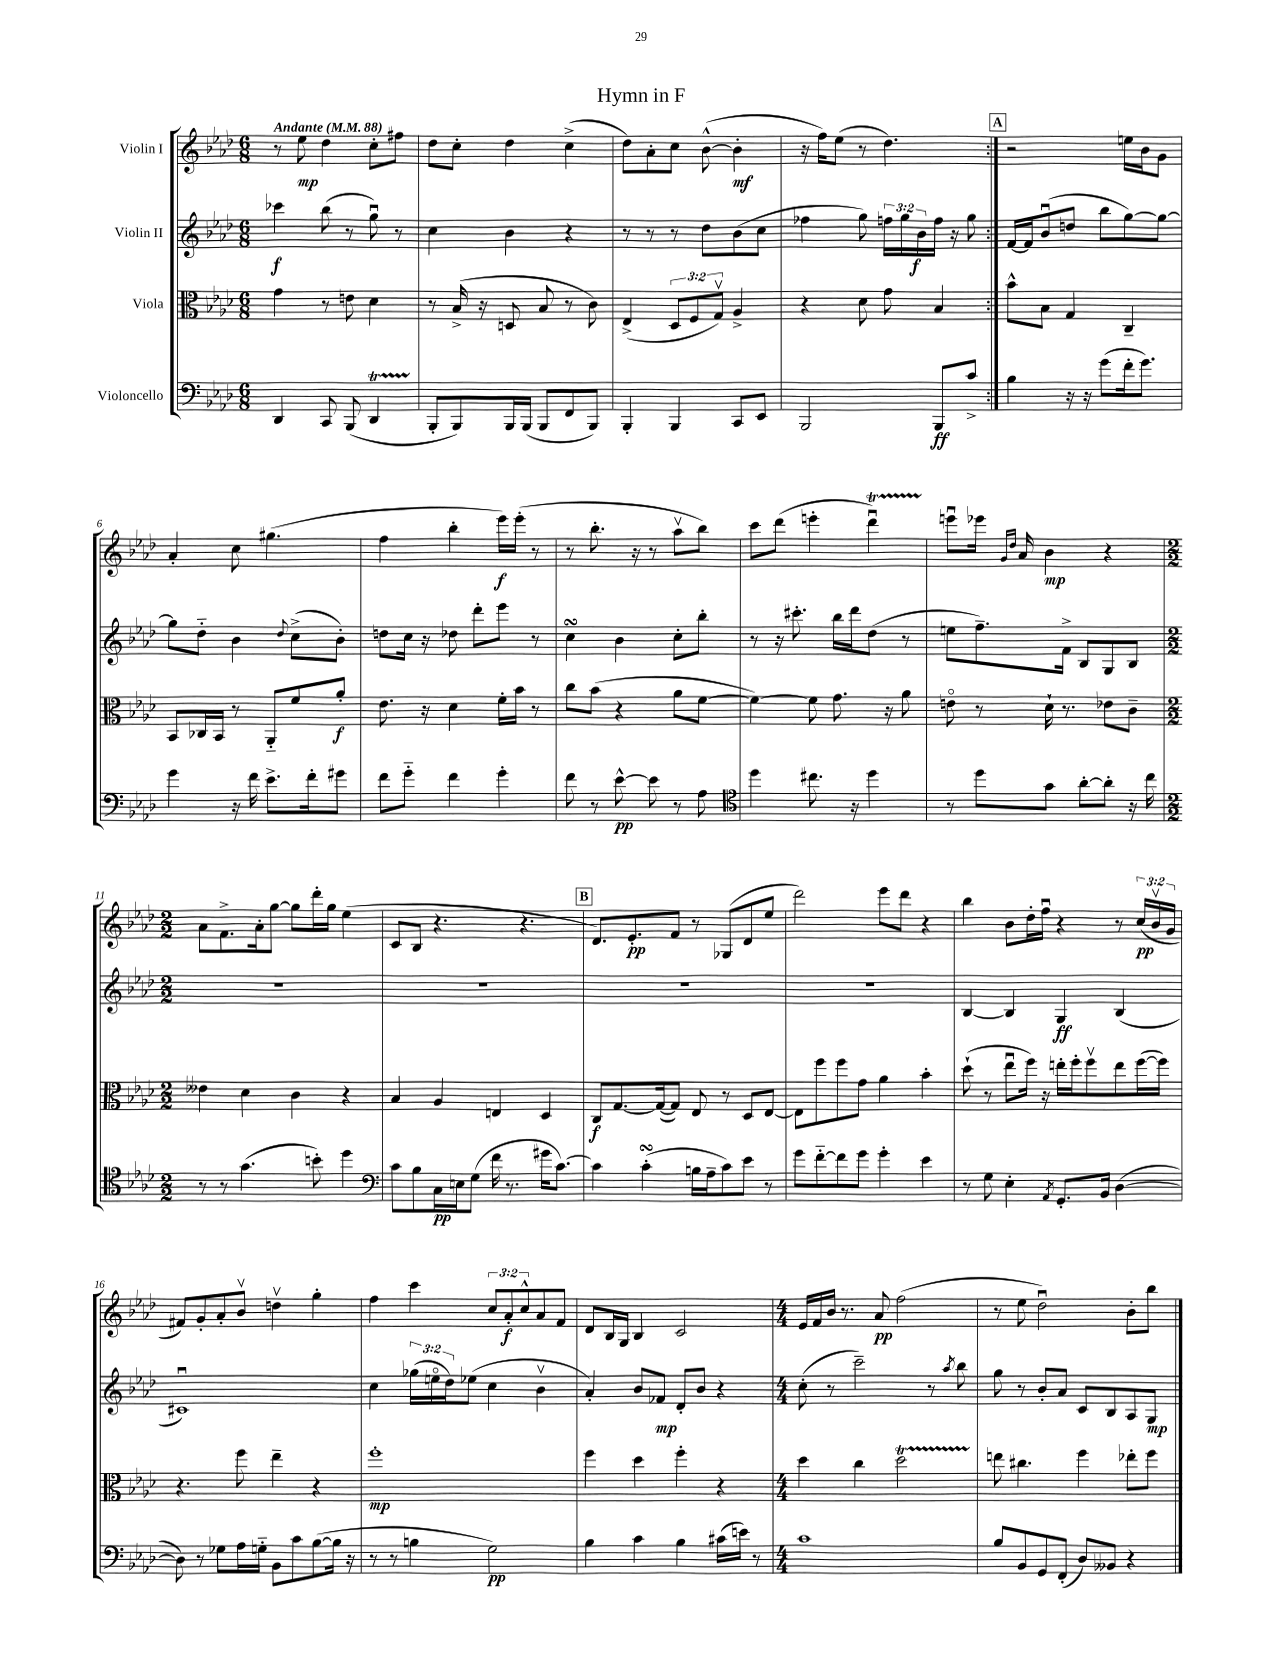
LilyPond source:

\header { title = "Hymn in F" }
<<
\new StaffGroup <<
\new Staff = "s0" \with { instrumentName = "Violin I" } {
    \clef treble \key aes \major \numericTimeSignature \time 6/8 \override Staff.TupletNumber.text = #tuplet-number::calc-fraction-text \tempo "Andante" 4 = 88
    \repeat volta 2 { r8 ees''8\mp des''4 c''8-. fis''8 |
    des''8 c''8-. des''4 c''4->( |
    des''8) aes'8-. c''8 bes'8~-^( bes'4-.\mf |
    r16 f''16) ees''8( r8 des''4.) | }
    \mark \markup { \box "A" } r2 e''16 bes'16 g'8 |
    aes'4-. c''8 gis''4.( |
    f''4 bes''4-. ees'''16\f) ees'''16-.( r8 |
    r8 bes''8.-. r16 r8 aes''8\upbow bes''8) |
    c'''8 des'''8( e'''4-. des'''4\downbow\startTrillSpan) |
    e'''8\downbow\stopTrillSpan ees'''16 \grace { g'16 des''16 } aes'16 bes'4\mp r4 |
    \numericTimeSignature \time 2/2 aes'8 f'8.-> aes'16-. g''8~ g''8 des'''16-. g''16 ees''4( |
    c'8 bes8 r4. r4. |
    \mark \markup { \box "B" } des'8.) ees'8.-.\pp f'8 r8 ges8( des'8 ees''8 |
    des'''2) ees'''8 des'''8 r4 |
    bes''4 bes'8 des''16-. f''16\downbow r4 r8 \tuplet 3/2 { c''16\pp( bes'16\upbow g'16 } |
    fis'8) g'8-. aes'8-. bes'8\upbow d''4\upbow g''4-. |
    f''4 c'''4 \tuplet 3/2 { c''8 aes'8-.\f c''8-^ } aes'8 f'8 |
    des'8 bes16 g16 bes4 c'2 |
    \numericTimeSignature \time 4/4 ees'16 f'16 bes'16 r8. aes'8\pp f''2( |
    r8 ees''8 des''2\downbow) bes'8-. bes''8 \bar "|." |
}
\new Staff = "s1" \with { instrumentName = "Violin II" } {
    \clef treble \key aes \major \numericTimeSignature \time 6/8 \override Staff.TupletNumber.text = #tuplet-number::calc-fraction-text
    \repeat volta 2 { ces'''4\f bes''8( r8 g''8\downbow) r8 |
    c''4 bes'4 r4 |
    r8 r8 r8 des''8 bes'8( c''8 |
    fes''4 g''8) \tuplet 3/2 { f''16 g''16 bes'16\f } f''16 r16 g''8 | }
    \mark \markup { \box "A" } f'16~ f'16 bes'8\downbow( d''8 bes''8 g''8~) g''8~ |
    g''8 des''8-_ bes'4 \appoggiatura { des''8 } c''8->( bes'8-.) |
    d''8 c''16 r16 des''8 des'''8-. ees'''8 r8 |
    c''4\turn bes'4 c''8-. bes''8-. |
    r8 r16 cis'''8.-. bes''16 des'''16 des''8( r8 |
    e''8 f''8.--) f'16-> bes8 g8 bes8 |
    \numericTimeSignature \time 2/2 R1 |
    R1 |
    \mark \markup { \box "B" } R1 |
    R1 |
    bes4~ bes4 g4\ff bes4( |
    cis'1\downbow) |
    c''4 \tuplet 3/2 { ges''16( e''16\flageolet des''16) } ees''8( c''4 bes'4\upbow |
    aes'4-.) bes'8 fes'8\mp des'8-. bes'8 r4 |
    \numericTimeSignature \time 4/4 c''8-.( r8 c'''2--) r8 \acciaccatura { aes''8 } bes''8 |
    g''8 r8 bes'8-. aes'8 c'8 bes8 aes8 g8\mp \bar "|." |
}
\new Staff = "s2" \with { instrumentName = "Viola" } {
    \clef alto \key aes \major \numericTimeSignature \time 6/8 \override Staff.TupletNumber.text = #tuplet-number::calc-fraction-text
    \repeat volta 2 { g'4 r8 e'8 des'4 |
    r8 bes16->( r16 d8 bes8 r8 c'8) |
    ees4->( \tuplet 3/2 { des8 f8 g8\upbow) } aes4-> |
    r4 des'8 g'8 bes4 | }
    \mark \markup { \box "A" } bes'8-^ bes8 g4 c4-- |
    bes,8 ces16 bes,16 r8 aes,8-_ f'8 aes'8-.\f |
    ees'8. r16 des'4 f'16-. bes'16 r8 |
    c''8 bes'8( r4 aes'8 f'8~ |
    f'4~) f'8 g'8. r16 aes'8 |
    e'8\flageolet r8 des'16-! r8. ees'8 c'8-- |
    \numericTimeSignature \time 2/2 eeses'4 des'4 c'4 r4 |
    bes4 aes4 e4 des4 |
    \mark \markup { \box "B" } c8\f g8.~ g16~( g8) ees8 r8 des8 ees8~ |
    ees8 f''8 f''8 g'8 aes'4 bes'4-. |
    des''8-!( r8 ees''8\downbow f''16) r16 e''16-. f''16-. f''8\upbow e''8 f''16~( f''16) |
    r4. f''8 ees''4-- r4 |
    f''1-.\mp |
    f''4 des''4 f''4-. r4 |
    \numericTimeSignature \time 4/4 des''4 c''4 des''2\startTrillSpan |
    e''8\stopTrillSpan cis''4. f''4 ees''8-. f''8 \bar "|." |
}
\new Staff = "s3" \with { instrumentName = "Violoncello" } {
    \clef bass \key aes \major \numericTimeSignature \time 6/8
    \repeat volta 2 { des,4 c,8 bes,,8( des,4\startTrillSpan |
    bes,,8-.\stopTrillSpan bes,,8) bes,,16 bes,,16( bes,,8 f,8 bes,,8) |
    bes,,4-. bes,,4 c,8 ees,8 |
    bes,,2 bes,,8\ff c'8-> | }
    \mark \markup { \box "A" } bes4 r16 r16 g'8( f'16-. g'8.) |
    g'4 r16 f'16 ees'8.-> f'16-. gis'8 |
    f'8 g'8-_ f'4 g'4-. |
    f'8 r8 ees'8~-^\pp ees'8 r8 aes8 |
    \clef tenor des''4 cis''8. r16 des''4 |
    r8 des''8 g'8 aes'8~-. aes'8-. r16 c''16 |
    \numericTimeSignature \time 2/2 r8 r8 g'4.( b'8-.) des''4 |
    \clef bass c'8 bes8 c16\pp e16 g8( f'16 r8. gis'16 c'8.~) |
    \mark \markup { \box "B" } c'4 c'4-.\turn( b16 aes16-- c'8) ees'8 r8 |
    g'8 f'8~-_ f'8 g'8 g'4-. ees'4 |
    r8 g8 ees4-. \acciaccatura { aes,8 } g,8.-. bes,16 des4~( |
    des8) r8 ges8 aes16 g16-_ bes,8 c'8 bes8~( bes16 r16 |
    r8 r8 b4 g2\pp) |
    bes4 c'4 bes4 cis'16( e'16) r8 |
    \numericTimeSignature \time 4/4 c'1 |
    bes8 bes,8 g,8 f,8-.( des8) beses,8 r4 \bar "|." |
}
>>
>>
